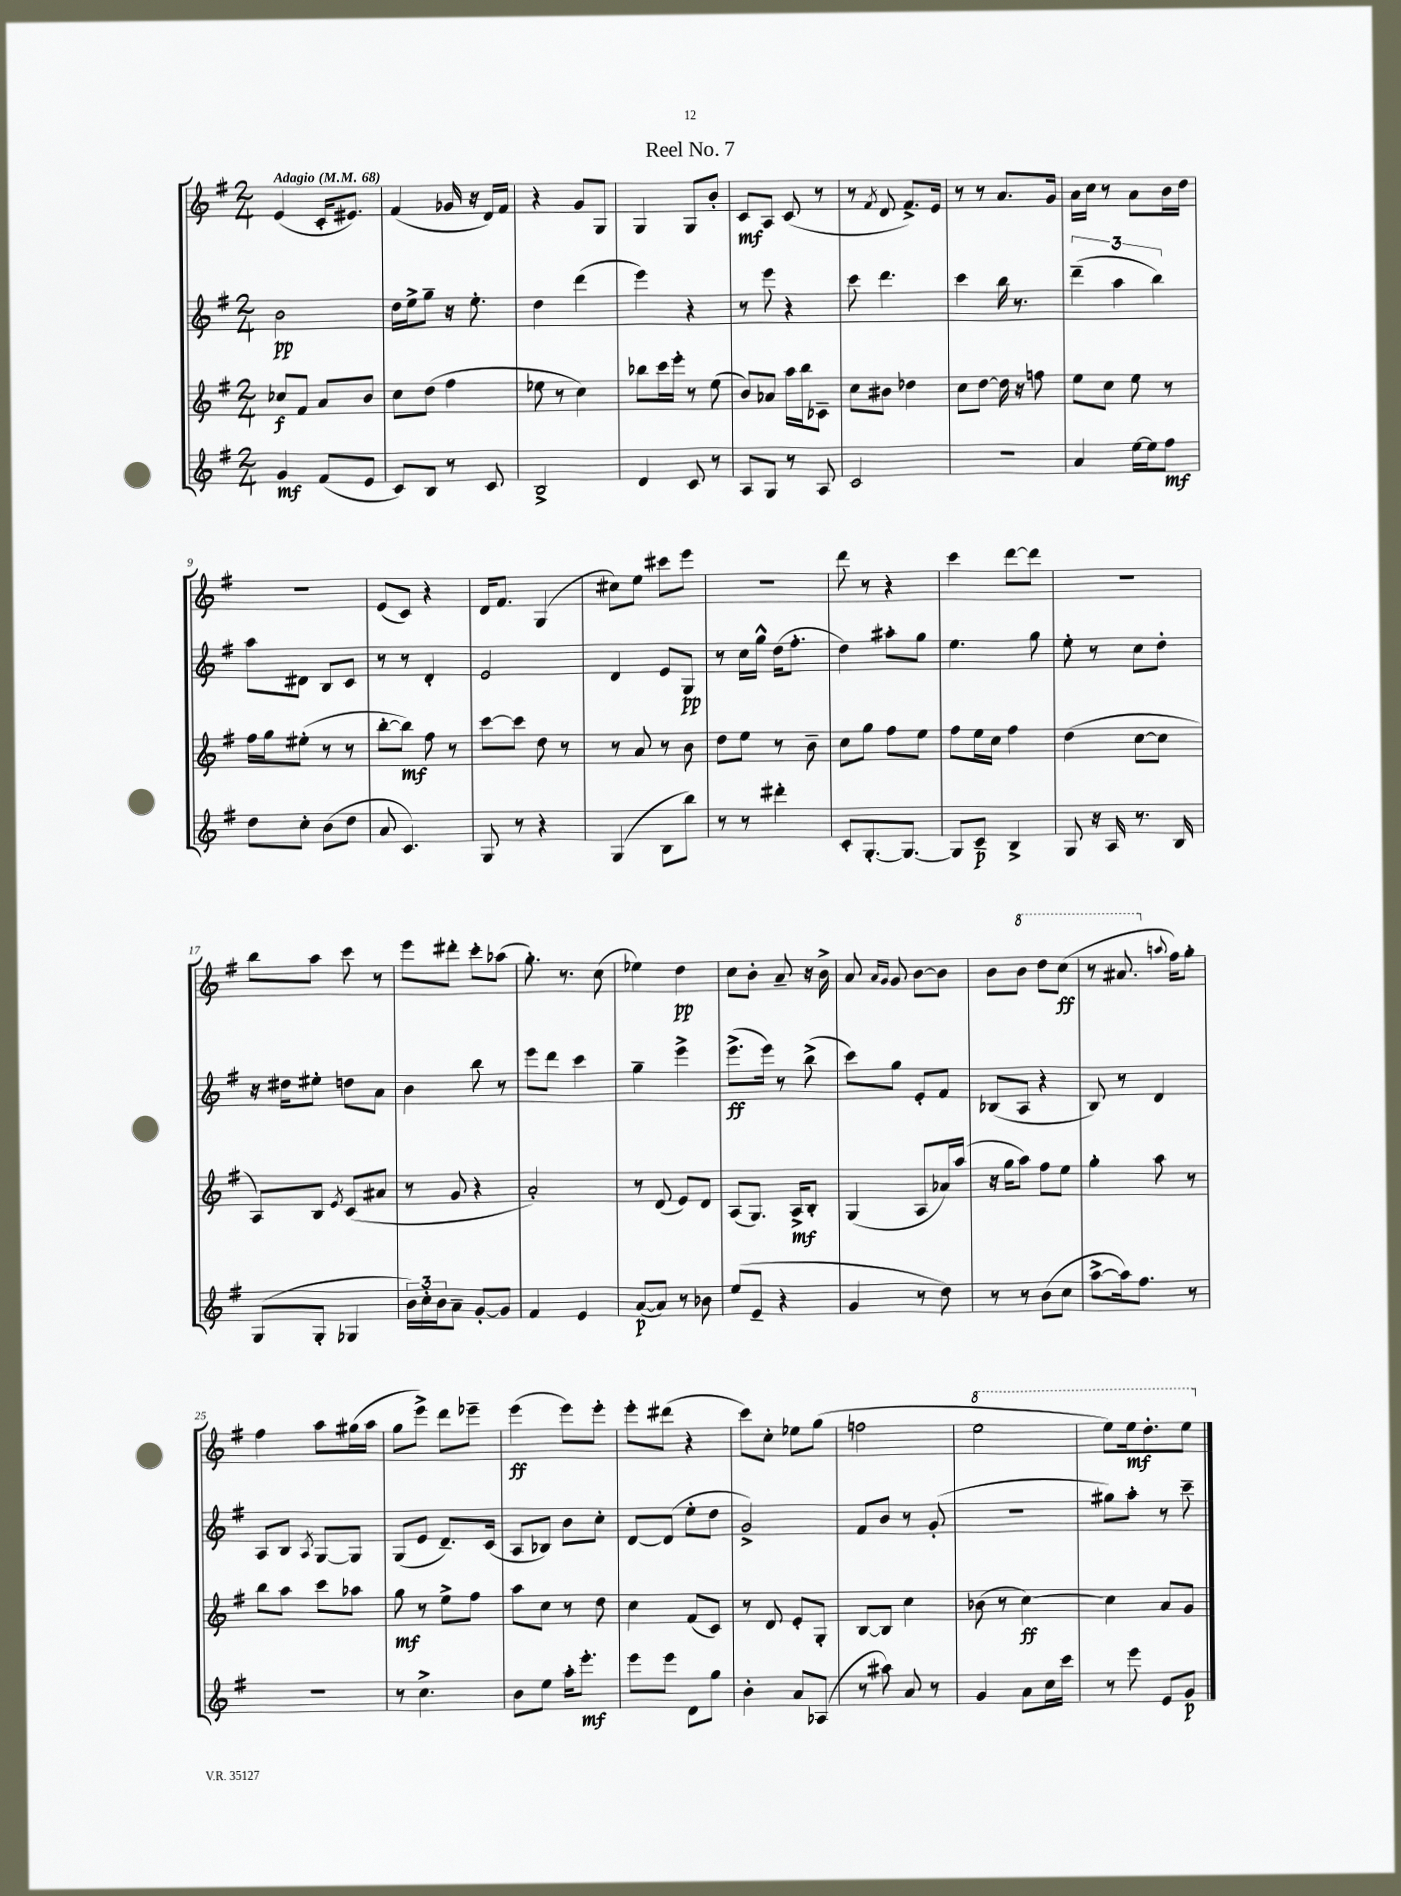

**kern	**dynam	**kern	**dynam	**kern	**dynam	**kern	**dynam
*part4	*part4	*part3	*part3	*part2	*part2	*part1	*part1
*staff4	*staff4	*staff3	*staff3	*staff2	*staff2	*staff1	*staff1
*clefG2	*	*clefG2	*	*clefG2	*	*clefG2	*
*k[f#]	*	*k[f#]	*	*k[f#]	*	*k[f#]	*
*M2/4	*	*M2/4	*	*M2/4	*	*M2/4	*
*MM68	*	*MM68	*	*MM68	*	*MM68	*
=1	=1	=1	=1	=1	=1	=1	=1
!	!	!	!	!	!	!LO:TX:a:B:t=Adagio	!
4g/	mf	8cc-X/L	f	2b\	pp	(4e/	.
.	.	8f#/J	.	.	.	.	.
(8f#/L	.	8a/L	.	.	.	16c'/KL	.
.	.	.	.	.	.	8.e#X/J)	.
8e/J	.	8b/J	.	.	.	.	.
=2	=2	=2	=2	=2	=2	=2	=2
8c/L)	.	8cc\L	.	16dd\LL	.	(4f#/	.
.	.	.	.	16ee^\J	.	.	.
8B/J	.	(8dd\J	.	8gg~\J	.	.	.
8r	.	4ff#\	.	16r	.	16g-X/	.
.	.	.	.	8.ee'\	.	16r	.
8c/	.	.	.	.	.	16d/LL)	.
.	.	.	.	.	.	16f#/JJ	.
=3	=3	=3	=3	=3	=3	=3	=3
2B^/	.	8ee-X\	.	4dd\	.	4r	.
.	.	8r	.	.	.	.	.
.	.	4cc\)	.	(4ddd\	.	8g/L	.
.	.	.	.	.	.	8G/J	.
=4	=4	=4	=4	=4	=4	=4	=4
4d/	.	8bb-X\L	.	4eee\)	.	4G/	.
.	.	16ccc\L	.	.	.	.	.
.	.	16eee'\JJ	.	.	.	.	.
8c/	.	8r	.	4r	.	8G/L	.
8r	.	(8ee\	.	.	.	8b'/J	.
=5	=5	=5	=5	=5	=5	=5	=5
8A/L	.	8b/L)	.	8r	.	8c/L	mf
8G/J	.	8a-X/J	.	8eee\	.	8A/J	.
8r	.	16aa\LL	.	4r	.	(8c/	.
.	.	16bb\J	.	.	.	.	.
8A/	.	8c-X~\J	.	.	.	8r	.
=6	=6	=6	=6	=6	=6	=6	=6
2c/	.	8cc\L	.	8ccc\	.	8r	.
.	.	.	.	.	.	8qf#/	.
.	.	8b#X\J	.	4.ddd\	.	8d/	.
.	.	4dd-X\	.	.	.	8.f#^/L)	.
.	.	.	.	.	.	16e/Jk	.
=7	=7	=7	=7	=7	=7	=7	=7
2r	.	8cc\L	.	4ccc\	.	8r	.
.	.	[8dd\J	.	.	.	8r	.
.	.	16dd\]	.	16bb\	.	8.a/L	.
.	.	16r	.	8.r	.	.	.
.	.	8ffn\	.	.	.	.	.
.	.	.	.	.	.	16g/Jk	.
=8	=8	=8	=8	=8	=8	=8	=8
4a/	.	8ee\L	.	(6ddd~\	.	16a\LL	.
.	.	.	.	.	.	16cc\JJ	.
.	.	8cc\J	.	.	.	8r	.
.	.	.	.	6aa\	.	.	.
[16ee\LL	.	8ee\	.	.	.	8a\L	.
16ee\J]	.	.	.	.	.	.	.
.	.	.	.	6bb\)	.	.	.
8ff#\J	mf	8r	.	.	.	16b\L	.
.	.	.	.	.	.	16dd\JJ	.
!!LO:LB:g=z
=9	=9	=9	=9	=9	=9	=9	=9
8dd\L	.	16ff#\LL	.	8aa\L	.	2r	.
.	.	16gg\J	.	.	.	.	.
8cc'\J	.	(8ee#X'\J	.	8d#X\J	.	.	.
(8b\L	.	8r	.	8B/L	.	.	.
8dd\J	.	8r	.	8c/J	.	.	.
=10	=10	=10	=10	=10	=10	=10	=10
8a/	.	[8bb'\L	.	8r	.	(8e/L	.
4.c/)	.	8bb\J])	mf	8r	.	8c/J)	.
.	.	8ff#\	.	4d'/	.	4r	.
.	.	8r	.	.	.	.	.
=11	=11	=11	=11	=11	=11	=11	=11
8G/	.	[8ccc\L	.	2e/	.	16d/KL	.
.	.	.	.	.	.	8.f#/J	.
8r	.	8ccc\J]	.	.	.	.	.
4r	.	8dd\	.	.	.	(4G/	.
.	.	8r	.	.	.	.	.
=12	=12	=12	=12	=12	=12	=12	=12
(4G/	.	8r	.	4d/	.	8cc#X\L)	.
.	.	8a/	.	.	.	8ee\J	.
8B\L	.	8r	.	8e/L	.	8ccc#X\L	.
8bb\J)	.	8b\	.	8G/J	pp	8eee\J	.
=13	=13	=13	=13	=13	=13	=13	=13
8r	.	8dd\L	.	8r	.	2r	.
8r	.	8ee\J	.	16cc\LL	.	.	.
.	.	.	.	16gg^^\JJ	.	.	.
4ddd#X'\	.	8r	.	(16dd\KL	.	.	.
.	.	.	.	8.ff#'\J	.	.	.
.	.	8b~\	.	.	.	.	.
=14	=14	=14	=14	=14	=14	=14	=14
8c'/L	.	8cc\L	.	4dd\)	.	8ddd\	.
[8.G'/	.	8gg\J	.	.	.	8r	.
.	.	8ff#\L	.	8aa#X'\L	.	4r	.
8.G/J_	.	.	.	.	.	.	.
.	.	8ee\J	.	8gg\J	.	.	.
=15	=15	=15	=15	=15	=15	=15	=15
8G/L]	.	8ff#\L	.	4.ee\	.	4ccc\	.
8c~/J	p	16ee\L	.	.	.	.	.
.	.	16cc\JJ	.	.	.	.	.
4B^/	.	4ff#\	.	.	.	[8ddd\L	.
.	.	.	.	8gg\	.	8ddd\J]	.
=16	=16	=16	=16	=16	=16	=16	=16
8G/	.	(4dd\	.	8ee'\	.	2r	.
16r	.	.	.	8r	.	.	.
16A/	.	.	.	.	.	.	.
8.r	.	[8cc\L	.	8cc\L	.	.	.
.	.	8cc\J]	.	8dd'\J	.	.	.
16B/	.	.	.	.	.	.	.
!!LO:LB:g=z
=17	=17	=17	=17	=17	=17	=17	=17
(8G/L	.	8A/L)	.	16r	.	8bb\L	.
.	.	.	.	16dd#X\KL	.	.	.
8G'/J	.	8B/J	.	8ee#X'\J	.	8aa\J	.
.	.	8qe/	.	.	.	.	.
4G-X/	.	(8c/L	.	8ddn\L	.	8ccc\	.
.	.	8a#X/J	.	8a\J	.	8r	.
=18	=18	=18	=18	=18	=18	=18	=18
24b\LL)	.	8r	.	4b\	.	8eee\L	.
24cc'\	.	.	.	.	.	.	.
24b\J	.	.	.	.	.	.	.
8a~\J	.	8g/	.	.	.	8ddd#X'\J	.
[8g'/L	.	4r	.	8bb\	.	8ccc'\L	.
8g/J]	.	.	.	8r	.	(8aa-X\J	.
=19	=19	=19	=19	=19	=19	=19	=19
4f#/	.	2a'/)	.	8eee\L	.	8.gg'\)	.
.	.	.	.	8ddd\J	.	.	.
.	.	.	.	.	.	8.r	.
4e/	.	.	.	4ccc\	.	.	.
.	.	.	.	.	.	(8cc\	.
=20	=20	=20	=20	=20	=20	=20	=20
([8a/L	p	8r	.	4gg~\	.	4ee-X\)	.
8a/J])	.	(8d/	.	.	.	.	.
8r	.	8e/L)	.	4eee^\	.	4dd\	pp
8b-X\	.	8d/J	.	.	.	.	.
=21	=21	=21	=21	=21	=21	=21	=21
(8ee/L	.	(8A/L	.	(8.eee^\L	ff	8cc\L	.
8e~/J	.	8.G/J)	.	.	.	8b'\J	.
.	.	.	.	16eee\Jk)	.	.	.
4r	.	.	.	8r	.	8a~/	.
.	.	16A^/KL	mf	.	.	.	.
.	.	8B'/J	.	(8bb^\	.	16r	.
.	.	.	.	.	.	16b^\	.
=22	=22	=22	=22	=22	=22	=22	=22
4g/	.	(4G/	.	8ccc\L)	.	8a/	.
.	.	.	.	.	.	16qqa/LL	.
.	.	.	.	.	.	16qqg/JJ	.
.	.	.	.	8gg\J	.	8g/	.
8r	.	8A/L	.	8e'/L	.	[8b\L	.
8dd\)	.	16a-X/L)	.	8f#/J	.	8b\J]	.
.	.	(16aa/JJ	.	.	.	.	.
=23	=23	=23	=23	=23	=23	=23	=23
8r	.	16r	.	(8B-X/L	.	8b\L	.
.	.	16gg\KL	.	.	.	.	.
*	*	*	*	*	*	*8va	*
8r	.	8aa\J)	.	8A/J	.	8bb\J	.
(8b\L	.	8ff#\L	.	4r	.	8ddd\L	.
8cc\J	.	8ee\J	.	.	.	(8ccc\J	ff
=24	=24	=24	=24	=24	=24	=24	=24
[8aa^\L	.	4gg'\	.	8B/)	.	8r	.
16aa\k])	.	.	.	8r	.	8.aa#X/	.
8.ff#\J	.	.	.	.	.	.	.
.	.	8aa\	.	4d/	.	.	.
*	*	*	*	*	*	*X8va	*
.	.	.	.	.	.	8qqaan/	.
.	.	.	.	.	.	16ff#\KL)	.
8r	.	8r	.	.	.	8gg'\J	.
!!LO:LB:g=z
=25	=25	=25	=25	=25	=25	=25	=25
2r	.	8bb\L	.	8A/L	.	4ff#\	.
.	.	8aa\J	.	8B/J	.	.	.
.	.	.	.	8qA/	.	.	.
.	.	8ccc\L	.	[8G/L	.	8aa\L	.
.	.	8aa-X\J	.	8G/J]	.	(16gg#X\L	.
.	.	.	.	.	.	16aa\JJ	.
=26	=26	=26	=26	=26	=26	=26	=26
8r	.	8gg\	mf	(8G/L	.	8gg\L	.
4.cc^\	.	8r	.	8e/J	.	8eee^\J)	.
.	.	8ee^\L	.	8.d~/L)	.	8ddd\L	.
.	.	8ff#\J	.	.	.	8eee-X~\J	.
.	.	.	.	(16c/Jk	.	.	.
=27	=27	=27	=27	=27	=27	=27	=27
8b\L	.	8aa\L	.	8A/L	.	(4eee\	ff
8ee\J	.	8cc\J	.	8B-X/J)	.	.	.
16aa'\KL	.	8r	.	8b\L	.	8eee\L)	.
8.eee'\J	mf	.	.	.	.	.	.
.	.	8dd\	.	8cc'\J	.	8eee'\J	.
=28	=28	=28	=28	=28	=28	=28	=28
8eee\L	.	4cc\	.	[8d/L	.	8eee'\L	.
8eee\J	.	.	.	(8d/J]	.	(8ddd#X\J	.
8d\L	.	(8f#/L	.	8ee'\L	.	4r	.
8gg\J	.	8c/J)	.	8dd\J	.	.	.
=29	=29	=29	=29	=29	=29	=29	=29
4b'\	.	8r	.	2g^/)	.	8ccc\L)	.
.	.	8d/	.	.	.	8cc'\J	.
8a/L	.	8e'/L	.	.	.	8ee-X\L	.
(8A-X/J	.	8G'/J	.	.	.	(8gg\J	.
=30	=30	=30	=30	=30	=30	=30	=30
8r	.	[8B/L	.	8f#/L	.	2ffn\	.
8aa#X\)	.	8B/J]	.	8b/J	.	.	.
8a/	.	4cc\	.	8r	.	.	.
8r	.	.	.	(8g'/	.	.	.
=31	=31	=31	=31	=31	=31	=31	=31
*	*	*	*	*	*	*8va	*
4g/	.	(8b-X\	.	2r	.	2eee\	.
.	.	8r	.	.	.	.	.
8a\L	.	[4cc\)	ff	.	.	.	.
16cc\L	.	.	.	.	.	.	.
16ccc\JJ	.	.	.	.	.	.	.
=32	=32	=32	=32	=32	=32	=32	=32
8r	.	4cc\]	.	8gg#X\L)	.	8eee\L)	.
8eee\	.	.	.	8aa'\J	.	16eee\k	mf
.	.	.	.	.	.	8.ddd'\	.
8e/L	.	8a/L	.	8r	.	.	.
8g/J	p	8g/J	.	8ccc~\	.	8eee\J	.
*	*	*	*	*	*	*X8va	*
==	==	==	==	==	==	==	==
*-	*-	*-	*-	*-	*-	*-	*-
